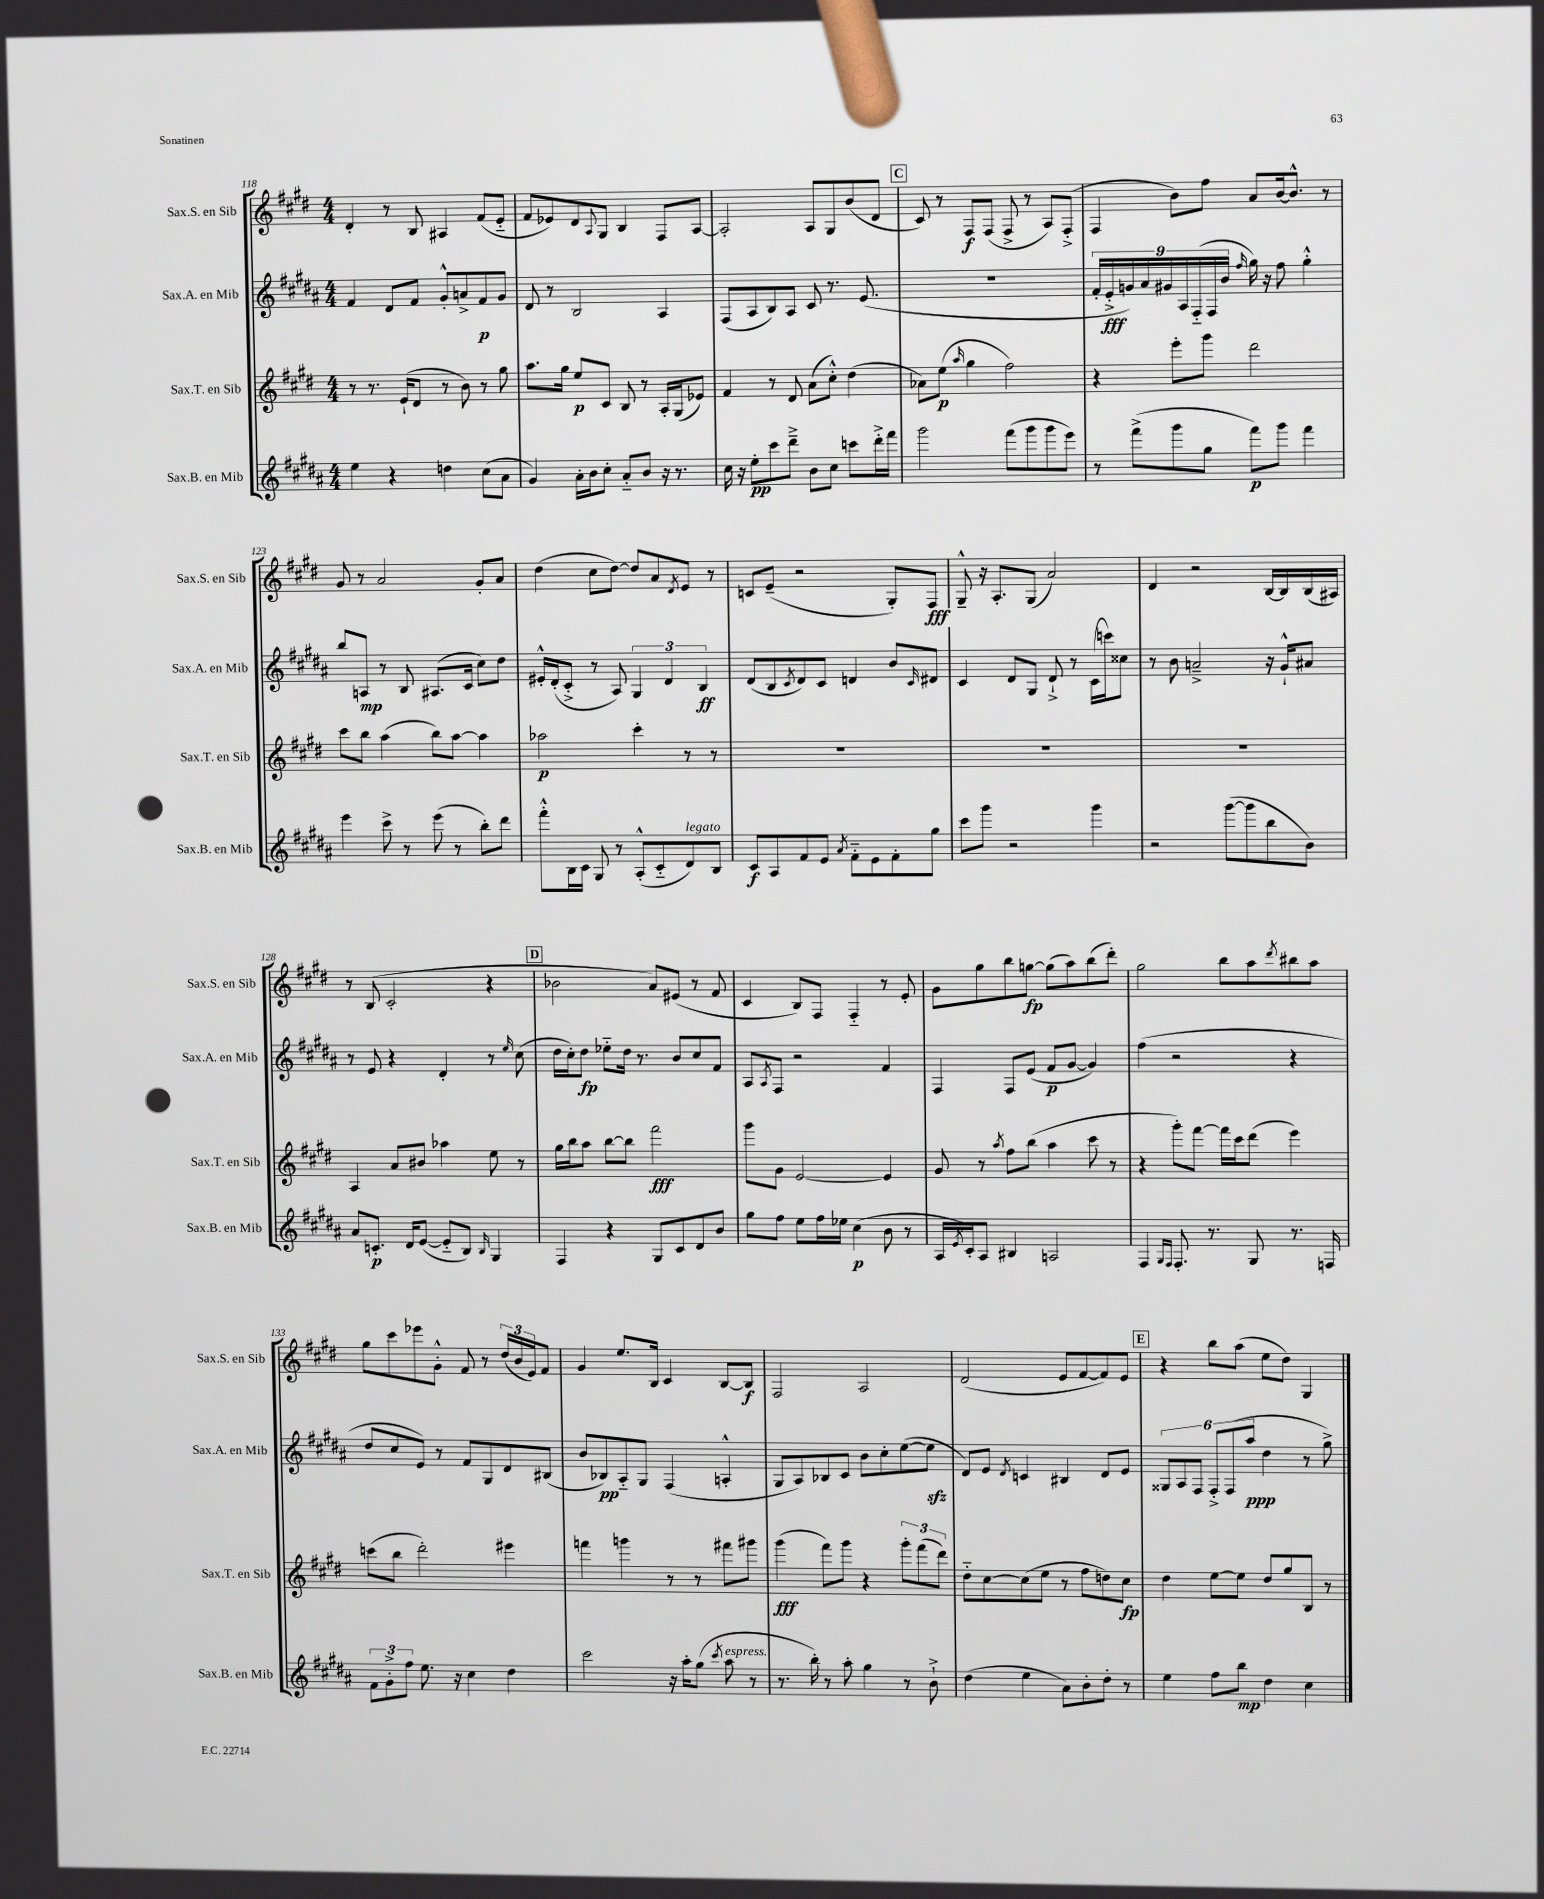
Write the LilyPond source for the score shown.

<<
\new StaffGroup <<
\new Staff = "s0" \with { instrumentName = "Sax.S. en Sib" shortInstrumentName = "Sax.S. en Sib" } {
    \clef treble \key e \major \numericTimeSignature \time 4/4
    dis'4-. r8 b8 ais4 fis'8( e'8-_ |
    fis'8 ees'8) dis'8 \appoggiatura { a8 } gis8 b4 fis8 a8~ |
    a2-. a8 gis8 b'8( dis'8 |
    \mark \markup { \box "C" } cis'8) r8 fis8\f fis8( fis8-> r8 a8) fis8-.->( |
    fis4 b'8) fis''8 a'8 b'16~ b'8.-^ r8 |
    gis'8 r8 a'2 gis'8-. a'8 |
    dis''4( cis''8 dis''8~) dis''8 a'8 \acciaccatura { dis'8 } e'8 r8 |
    c'8 e'8--( r2 gis8-.) fis8\fff |
    gis8---^ r16 a8.-. gis8( a'2) |
    dis'4 r2 b16~ b16 b16( ais16) |
    r8 b8( cis'2-. r4 |
    \mark \markup { \box "D" } bes'2 a'8) eis'8( r8 fis'8 |
    cis'4 b8) fis8 fis4-_ r8 e'8-. |
    gis'8 gis''8 b''8 g''8~\fp g''8( a''8) b''8( dis'''8-.) |
    gis''2 b''8 a''8 \acciaccatura { dis'''8 } bis''8 a''8 |
    gis''8 cis'''8 ees'''8 gis'8-.-^ fis'8 r8 \tuplet 3/2 { dis''16( b'16 e'16) } fis'8 |
    gis'4 e''8. b16 cis'4 b8~ b8\f |
    fis2 a2 |
    dis'2( e'8 fis'8~ fis'8) e'8 |
    \mark \markup { \box "E" } r4 b''8 a''8( e''8 dis''8) gis4 \bar "|." |
}
\new Staff = "s1" \with { instrumentName = "Sax.A. en Mib" shortInstrumentName = "Sax.A. en Mib" } {
    \clef treble \key b \major \numericTimeSignature \time 4/4
    fis'4 dis'8 fis'8 gis'8-.-^ a'8-> fis'8\p gis'8 |
    dis'8 r8 b2 ais4 |
    fis8( ais8 b8) ais8 cis'8 r8. e'8.( |
    \mark \markup { \box "C" } R1 |
    \tuplet 9/8 { fis'16-. e'16-.->\fff g'16) ais'16 gis'16 ais16 fis16-_( fis16 b'16 } \grace { fis''16 } gis''16) r16 fis''8 gis''4-.-^ |
    b''8 a8\mp r8 b8 ais8.( cis'16 cis''8) dis''8 |
    eis'16-.-^ dis'16-.( cis'8-.-> r8 ais8) \tuplet 3/2 { gis4 dis'4 b4\ff } |
    dis'8( b8 \acciaccatura { cis'8 } dis'8) cis'8 d'4 b'8 \grace { cis'16 } dis'8 |
    cis'4 dis'8 gis8 dis'8-!-> r8 cis'16( c'''16) cisis''8 |
    r8 b'8 a'2---> r16 gis'16-!-^ ais'8 |
    r8 e'8 r4 dis'4-. r8 \grace { e''16 } cis''8( |
    \mark \markup { \box "D" } dis''16 cis''16-.) dis''8\fp ees''8-_ dis''16 r8. b'8 cis''8 fis'8 |
    ais8 \acciaccatura { ais8 } fis8 r2 fis'4 |
    fis4 fis8 e'8( fis'8\p gis'8~ gis'4) |
    fis''4( r2 r4 |
    dis''8 cis''8 e'8) r8 fis'8 gis8 dis'8 bis8( |
    b'8 bes8\pp) ais8-_ gis8 fis4( a4-.-^ |
    gis8 ais8) bes8 cis'8 b'8 cis''8-. e''8~( e''8\sfz |
    dis'8) e'8 \acciaccatura { dis'8 } c'4 bis4 dis'8 e'8 |
    \mark \markup { \box "E" } \tuplet 6/4 { gisis8 ais8 fis8 fis8-.-> fis8( ais''8\ppp } dis''4 r8 gis''8->) \bar "|." |
}
\new Staff = "s2" \with { instrumentName = "Sax.T. en Sib" shortInstrumentName = "Sax.T. en Sib" } {
    \clef treble \key e \major \numericTimeSignature \time 4/4
    r8 r8. e'16-!( dis'8 r8 b'8) r8 gis''8 |
    a''8. gis''16 e''8\p cis'8 b8 r8 a16-. gis16( ees'8) |
    fis'4 r8 dis'8 a'8( cis''8-.-^) dis''4( |
    \mark \markup { \box "C" } aes'8) e''8\p( \grace { a''16 } gis''4 fis''2) |
    r4 e'''8-. gis'''8 dis'''2 |
    cis'''8 b''8 a''4( b''8) a''8~ a''4 |
    aes''2\p cis'''4-. r8 r8 |
    R1 |
    R1 |
    R1 |
    a4 a'8 bis'8 aes''4 e''8 r8 |
    \mark \markup { \box "D" } gis''16 b''16 a''8 b''8~ b''8 fis'''2\fff |
    gis'''8 gis'8 e'2~ e'4 |
    gis'8 r8 \acciaccatura { a''8 } fis''8 b''8( a''4 cis'''8 r8 |
    r4 gis'''8-.) fis'''8~ fis'''16 cis'''16 dis'''8( e'''4) |
    c'''8( b''8 dis'''2-.) eis'''4 |
    f'''4 g'''4 r8 r8 fis'''8 gis'''8 |
    gis'''4\fff( fis'''8) gis'''8 r4 \tuplet 3/2 { gis'''8-. fis'''8( dis'''8) } |
    dis''8-_ cis''8~ cis''8( e''8 r8 fis''8 d''8) cis''8\fp |
    \mark \markup { \box "E" } dis''4 e''8~ e''8 dis''8 gis''8 b8 r8 \bar "|." |
}
\new Staff = "s3" \with { instrumentName = "Sax.B. en Mib" shortInstrumentName = "Sax.B. en Mib" } {
    \clef treble \key b \major \numericTimeSignature \time 4/4
    e''4 r4 d''4 cis''8( ais'8 |
    gis'4) ais'16-. b'16 cis''8-. ais'8-_ b'8 r16 r8. |
    cis''16 r16 e''8-.\pp cis'''8 dis'''8---> b'8 cis''8 c'''8 dis'''16-.-> fis'''16 |
    \mark \markup { \box "C" } gis'''2 fis'''8( gis'''8 gis'''8 e'''8) |
    r8 fis'''8->( gis'''8 gis''8 fis'''8\p) gis'''8 fis'''4 |
    e'''4 cis'''8-> r8 e'''8( r8 b''8-.) dis'''8 |
    fis'''8-.-^ b16 cis'16 gis8 r8 ais8-.-^( cis'8-_ dis'8^\markup { \italic "legato" }) b8 |
    cis'8\f ais8 fis'8 e'8 \acciaccatura { ais'8 } fis'8-_ e'8 fis'8-. gis''8 |
    cis'''8 gis'''8 r2 gis'''4 |
    r2 gis'''8~( gis'''8 b''8 b'8) |
    ais'8 c'8.-.\p dis'16 e'8~( e'8-_ b8) \grace { b16 } gis4 |
    \mark \markup { \box "D" } fis4 r4 gis8 cis'8 dis'8 b'8 |
    gis''8 fis''8 e''8 fis''16 ees''16 cis''4\p( b'8 r8 |
    ais16 \acciaccatura { e'8 } cis'16-.) ais8 bis4 a2 |
    fis4 \grace { gis16 fis16 } fis8.-. r8. gis8 r8. f16 |
    \tuplet 3/2 { fis'8 gis'8-.-> fis''8 } e''8. r16 cis''4 dis''4 |
    cis'''2 r16 ais''16-. gis''8( \acciaccatura { cis'''8 } ais''8^\markup { \italic "espress." } r8 |
    r8. b''16-.) r8 ais''8-. gis''4 r8 b'8-!-> |
    dis''4( e''4 ais'8) b'8-. dis''8-. r8 |
    \mark \markup { \box "E" } e''4 fis''8 b''8\mp dis''4 cis''4 \bar "|." |
}
>>
>>
\layout { \context { \Score currentBarNumber = #118 } }
